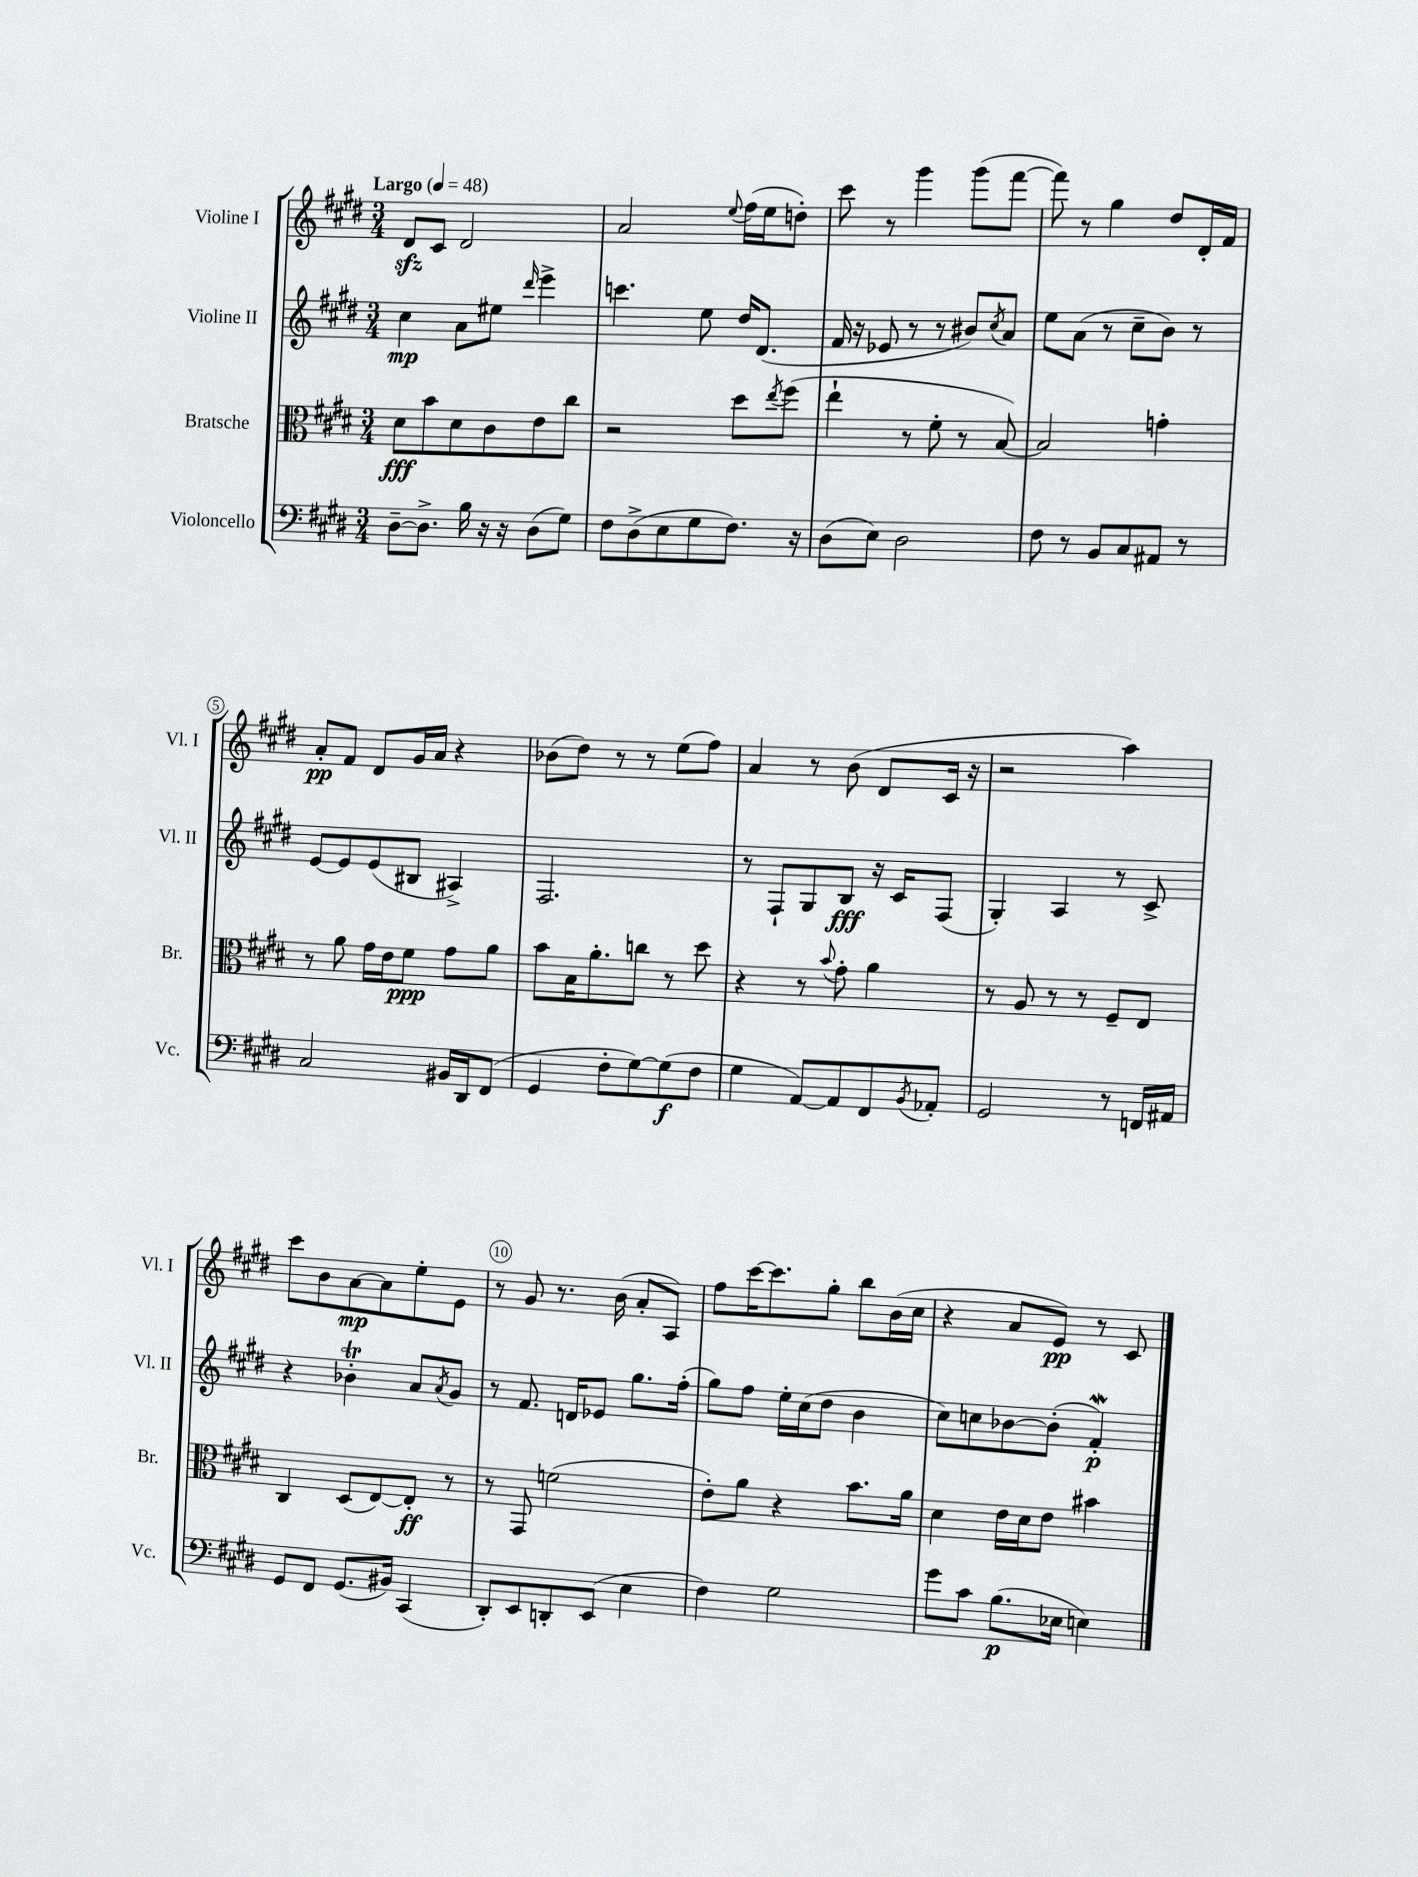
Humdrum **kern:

**kern	**kern	**kern	**kern
*staff4	*staff3	*staff2	*staff1
*clefF4	*clefC3	*clefG2	*clefG2
*k[f#c#g#d#]	*k[f#c#g#d#]	*k[f#c#g#d#]	*k[f#c#g#d#]
*M3/4	*M3/4	*M3/4	*M3/4
*MM48	*MM48	*MM48	*MM48
[8D#~\L	8d#\L	4cc#\	8d#/L
8.D#^\]J	8b\	.	8c#/J
.	8d#\	8a\L	2d#/
16B\	.	.	.
16r	8c#\	8ee#\J	.
16r	.	.	.
.	.	16qqddd#/	.
(8D#\L	8e\	4eee^\	.
8G#\J)	8cc#\J	.	.
=	=	=	=
8F#\L	2r	4.ccc\	2a/
(8D#^\	.	.	.
8E\	.	.	.
8G#\	.	8ee\	.
.	.	.	8qqee/
8.F#\J)	8dd#\L	16dd#/LK	(16ff#\LL
.	.	(8.d#/J	16ee\J
.	8qee/	.	.
.	(8ff#\J	.	8dd'\J)
16r	.	.	.
=	=	=	=
(8D#\L	4ee`\	16f#/	8ccc#\
.	.	16r	.
8E\J)	.	8e-/	8r
2D#\	8r	8r	4ggg#\
.	8f#'\	8r	.
.	8r	8b#/L)	(8ggg#\L
.	.	8qcc#/	.
.	[8B/)	8a/J	[8fff#\J
=	=	=	=
8F#\	2B/]	8ee\L	8fff#\])
8r	.	(8a\J	8r
8BB/L	.	8r	4gg#\
8C#/	.	8cc#~\L	.
8AA#/J	4g'\	8b\J)	8dd#/L
8r	.	8r	16d#'/L
.	.	.	16f#/JJ
=	=	=	=
2C#/	8r	[8e/L	8a'/L
.	8a\	8e/]	8f#/J
.	16g#\LL	(8e/	8d#/L
.	16e\J	.	.
.	8f#\J	8B#/J	16g#/L
.	.	.	16a/JJ
16BB#/LL	8g#\L	4A#^/)	4r
16DD#/J	.	.	.
(8FF#/J	8a\J	.	.
=	=	=	=
4GG#/	8b\L	2.F#/	(8b-\L
.	16B\K	.	8dd#\J)
.	8.a'\	.	.
8F#'\L	.	.	8r
[8G#\)	8cc\J	.	8r
(8G#\]	8r	.	(8ee\L
8F#\J	8dd#\	.	8ff#\J)
=	=	=	=
4G#\	4r	8r	4a/
.	.	8F#`/L	.
[8AA/L)	8r	8G#/	8r
.	8qqb/	.	.
8AA/]	8g#'\	8B/J	(8b\
8FF#/	4a\	16r	8d#/L
.	.	16c#/LK	.
8qBB/	.	.	.
8AA-'/J	.	(8F#/J	16c#/Jk
.	.	.	16r
=	=	=	=
2GG#/	8r	4G#'/)	2r
.	8A/	.	.
.	8r	4A/	.
.	8r	.	.
8r	8F#~/L	8r	4aa\)
16FF/LL	8E/J	8c#^/	.
16AA#/JJ	.	.	.
=	=	=	=
8GG#/L	4C#/	4r	8ccc#\L
8FF#/J	.	.	8b\
(8.GG#/L	(8D#/L	4b-'\	[8a\
.	[8E/)	.	8a\]
16BB#/Jk)	.	.	.
(4CC#/	8E'/]J	8a/L	8ee'\
.	.	8qa/	.
.	8r	8g#/J	8e\J
=	=	=	=
8DD#'/L)	8r	8r	8r
8EE/	8GG#/	8.f#/	8g#/
8DD'/	(2f\	.	8.r
.	.	16d/LK	.
(8EE/J	.	8e-/J	.
.	.	.	(16b\
4E\	.	8.gg#\L	8a'/L
.	.	.	8A/J)
.	.	(16ff#'\Jk	.
=	=	=	=
4F#\)	8e'\L)	8gg#\L)	8ff#\L
.	8a\J	8ff#\J	[16ccc#\K
.	.	.	8.ccc#\]
2G#\	4r	16ee'\LL	.
.	.	(16cc#\J	.
.	.	8dd#\J	8gg#'\J
.	8.b\L	4b\	8bb\L
.	.	.	(16b\L
.	16a\Jk	.	16cc#\JJ
=	=	=	=
8g#\L	4d#\	8cc#\L)	4r
8c#\J	.	8cc\	.
(8.B\L	16e\LL	[8b-\	8a/L
.	16d#\J	.	.
.	8e\J	(8b-'\]J	8e/J)
16E-\Jk	.	.	.
4E\)	4b#\	4f#'/)	8r
.	.	.	8c#/
==	==	==	==
*-	*-	*-	*-
